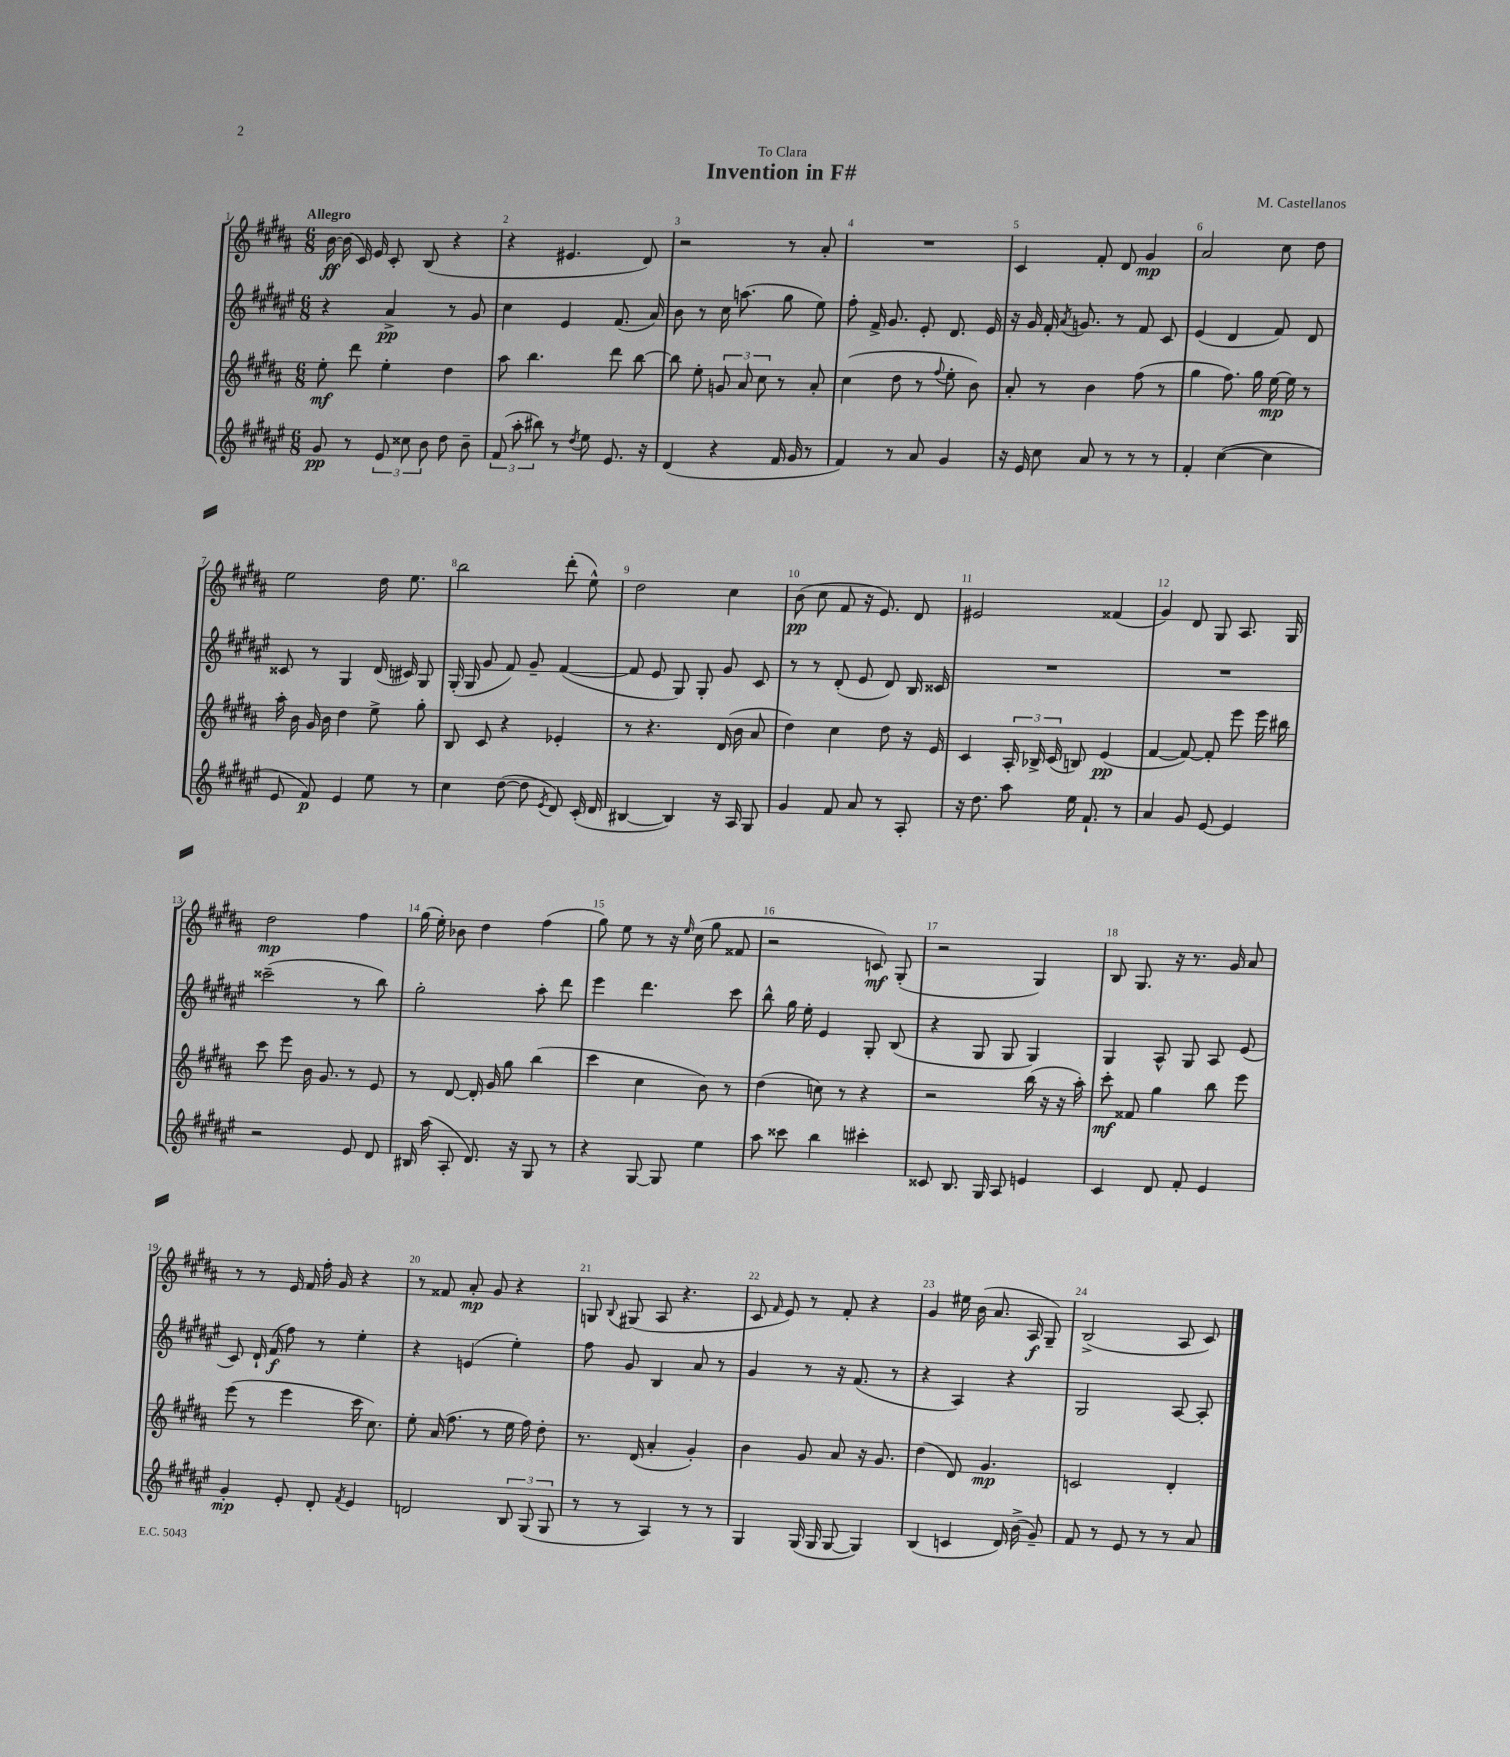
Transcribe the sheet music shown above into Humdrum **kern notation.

**kern	**kern	**kern	**kern
*staff4	*staff3	*staff2	*staff1
*clefG2	*clefG2	*clefG2	*clefG2
*k[f#c#g#d#a#e#]	*k[f#c#g#d#a#]	*k[f#c#g#d#a#e#]	*k[f#c#g#d#a#]
*M6/8	*M6/8	*M6/8	*M6/8
8g#/	8ee'\	4r	[16b\
.	.	.	(16b\]
8r	8ddd#\	.	16c#/)
.	.	.	16e/
12e#/	4ee'\	4a#^/	8c#'/
12cc##\	.	.	.
.	.	.	(8B/
12b\	.	.	.
8dd#\	4dd#\	8r	4r
8b~\	.	8g#/	.
=	=	=	=
(12f#/	8aa#\	4cc#\	4r
12aa#'\	.	.	.
.	4.bb\	.	.
12bb#\)	.	.	.
8r	.	4e#/	4.e#/
8qdd#/	.	.	.
8ee#\	.	.	.
8.e#/	8ddd#\	(8.f#/	.
.	[8bb\	.	8d#/)
16r	.	16a#/)	.
=	=	=	=
(4d#/	8bb\]	8b\	2r
.	8ee'\	8r	.
4r	12g/	16cc#\	.
.	.	(8.aa\	.
.	12a#/	.	.
.	12cc#\	.	.
16f#/	8r	8gg#\	8r
16g#/	.	.	.
8r	8a#'/	8ee#\)	8a#'/
=	=	=	=
4f#/)	(4cc#\	8ff#'\	2.r
.	.	16f#^/	.
.	.	8.g#/	.
8r	8dd#\	.	.
8a#/	8r	8e#'/	.
.	8qqff#/	.	.
4g#/	8ee'\	8.d#/	.
.	8b\)	.	.
.	.	16e#/	.
=	=	=	=
16r	8a#'/	16r	4c#/
16e#/	.	16g#/	.
8cc#\	8r	16f#'/	.
.	.	8qa#/	.
.	.	8.g/	.
8a#/	4b\	.	8f#'/
8r	.	8r	8d#/
8r	(8ff#\	8f#/	4g#/
8r	8r	8c#/	.
=	=	=	=
4f#'/	4gg#\	(4e#/	2a#/
([4cc#\	8.ff#\)	4d#/	.
.	16gg#\	.	.
4cc#\]	[16ee\	8f#/)	8cc#\
.	16ee\]	.	.
.	8r	8d#/	8dd#\
=	=	=	=
8e#/	16aa#'\	8c##/	2ee\
.	16b\	.	.
8f#/)	16g#/	8r	.
.	16b\	.	.
4e#/	4dd#\	4G#/	.
8ee#\	8ee^\	(16d#/	16dd#\
.	.	16c#/)	8.ee\
8r	8gg#'\	8G#/	.
=	=	=	=
4cc#\	8B/	(16G#'/	2bb\
.	.	16G#/	.
.	8c#/	8g#/	.
([8dd#\	4r	8f#/)	.
8dd#\]	.	8g#~/	.
8qe#/	.	.	.
8d#/)	4e-'/	([4f#/	(8ddd#'\
(16c#'/	.	.	8ee^^\)
16d#/	.	.	.
=	=	=	=
[4B#/	8r	8f#/]	2dd#\
.	4.r	8e#/	.
4B#/])	.	8G#/)	.
.	.	8G#'/	.
16r	(16d#/	8g#/	4cc#\
16A#/	16b\	.	.
8G#/	8a#/	8c#/	.
=	=	=	=
4g#/	4dd#\)	8r	(8b\
.	.	8r	8cc#\
8f#/	4cc#\	(8d#'/	8f#/
8a#/	.	8e#/	16r
.	.	.	8.e/)
8r	8dd#\	8d#/)	.
8A#'/	16r	16B/	8d#/
.	16e/	16c##/	.
=	=	=	=
16r	4c#/	2.r	2e#/
8.dd#\	.	.	.
8aa#\	24A#'/	.	.
.	24B-^/	.	.
.	(24c#/	.	.
16ee#\	8B/)	.	.
8.f#`/	.	.	.
.	(4e/	.	(4f##/
8r	.	.	.
=	=	=	=
4a#/	[4f#/	2.r	4g#/)
8g#/	8f#/_)	.	8d#/
[8e#/	8f#'/]	.	8G#/
4e#/]	8eee\	.	8.A#/
.	16eee\	.	.
.	16bb#\	.	16G#/
=	=	=	=
2r	8ccc#\	(2ccc##~\	2dd#\
.	8eee\	.	.
.	16b\	.	.
.	8.g#/	.	.
8e#/	8r	8r	4ff#\
8d#/	8e/	8bb\)	.
=	=	=	=
16B#/	8r	2gg#'\	(16gg#\
(16aa#\	.	.	16ee'\)
8A#'/	[8d#/	.	8b-\
8.d#/)	16d#'/]	.	4dd#\
.	16g#/	.	.
.	8gg#\	.	.
16r	.	.	.
8G#/	(4bb\	8aa#'\	(4ff#\
8r	.	8ddd#\	.
=	=	=	=
4r	4ccc#\	4eee#\	8gg#\)
.	.	.	8ee\
[8G#/	4cc#\	4.ddd#\	8r
8G#/]	.	.	16r
.	.	.	16qqee/
.	.	.	(16cc#\
4ee#\	8b\)	.	8gg#\
.	8r	8ccc#\	8f##/
=	=	=	=
8aa#\	(4dd#\	8bb^^\	2r
8ccc##\	.	16gg#\	.
.	.	16ee#'\	.
4bb\	8cc\)	4e#/	.
.	8r	.	.
4ccc#'\	4r	8G#'/	8c/)
.	.	(8B/	(8G#'/
=	=	=	=
8c##/	2r	4r	2r
8.B/	.	.	.
.	.	8G#/	.
16G#/	.	.	.
8A#/	.	8G#/	.
4e/	(16bb\	4G#/)	4G#/)
.	16r	.	.
.	16r	.	.
.	16aa#'\)	.	.
=	=	=	=
4c#/	8ccc#'\	4G#/	8B/
.	8f##/	.	8.G#/
8d#/	4gg#\	8A#^^/	.
.	.	.	16r
8f#'/	.	8G#/	8.r
4e#/	8bb\	8A#/	.
.	.	.	16g#/
.	8eee\	(8e#/	8a#/
=	=	=	=
4g#'/	(8eee\	8c#/)	8r
.	8r	16d#`/	8r
.	.	(16f#/	.
8e#'/	4eee\	8ff#\)	16e/
.	.	.	16f#/
8d#'/	.	8r	16ff#'\
.	.	.	16g#/
8qf#/	.	.	.
4e#/	16ccc#\	4ee#'\	4r
.	8.cc#\)	.	.
=	=	=	=
2d/	8ee'\	4r	8r
.	(16a#/	.	8f##/
.	8.ff#\	.	.
.	.	(4e/	8a#'/
.	8r	.	8g#/
12B/	16ee\	4ee#'\)	4r
.	16ff#\)	.	.
(12G#/	.	.	.
.	8dd#'\	.	.
12G#/	.	.	.
=	=	=	=
8r	8.r	8ff#\	8G/
.	.	.	8qqB/
8r	.	8g#/	(8G#/
.	(16d#/	.	.
4A#/)	4a#'/	4B/	8A#/
.	.	.	4.r
8r	4g#'/)	8a#/	.
8r	.	8r	.
=	=	=	=
4G#/	4b\	4g#/	8c#/
.	.	.	16qqf#/
.	.	.	8e/)
(16G#/	8g#/	8r	8r
16G#/	.	.	.
[8G#/	8a#/	16r	8f#'/
.	.	(8.f#/	.
4G#/])	16r	.	4r
.	8.g#/	.	.
.	.	8r	.
=	=	=	=
(4B/	(4dd#\	4r	4g#/
4c/	8d#/)	4A#/)	16ee#\
.	.	.	(16b\
.	4.g#/	.	8.a#/
16d#/)	.	4r	.
(16b^\	.	.	16A#/
8g#~/)	.	.	8G#~/)
=	=	=	=
8f#/	2c/	2G#/	(2B^/
8r	.	.	.
8e#/	.	.	.
8r	.	.	.
8r	4d#'/	[8A#/	8A#/
8a#/	.	8A#'/]	8c#/)
==	==	==	==
*-	*-	*-	*-
